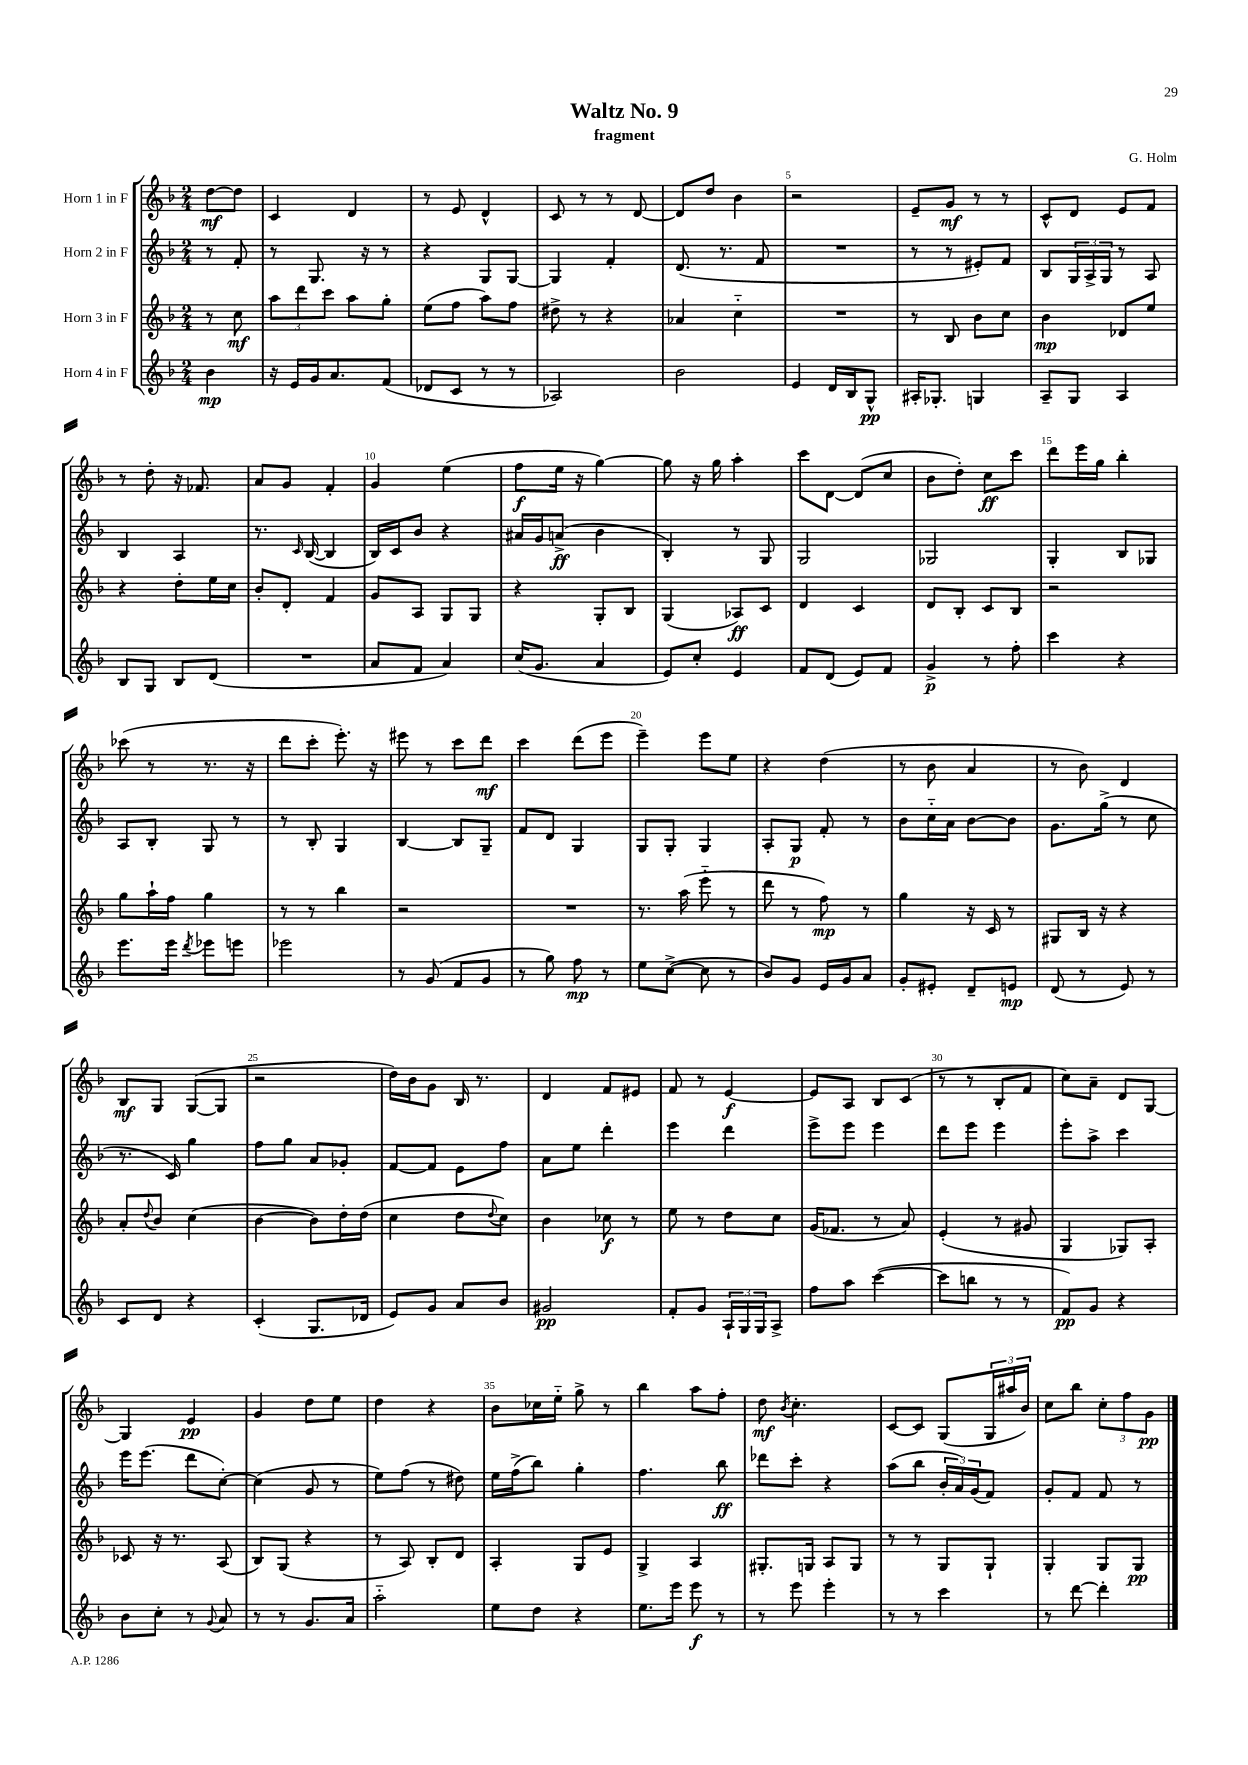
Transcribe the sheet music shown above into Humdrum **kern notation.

**kern	**dynam	**kern	**dynam	**kern	**dynam	**kern	**dynam
*part4	*part4	*part3	*part3	*part2	*part2	*part1	*part1
*staff4	*staff4	*staff3	*staff3	*staff2	*staff2	*staff1	*staff1
*I"Horn 4 in F	*	*I"Horn 3 in F	*	*I"Horn 2 in F	*	*I"Horn 1 in F	*
*clefG2	*	*clefG2	*	*clefG2	*	*clefG2	*
*k[b-]	*	*k[b-]	*	*k[b-]	*	*k[b-]	*
*M2/4	*	*M2/4	*	*M2/4	*	*M2/4	*
=	=	=	=	=	=	=	=
4b-\	mp	8r	.	8r	.	[8dd\L	mf
.	.	8cc\	mf	8f'/	.	8dd\J]	.
=1	=1	=1	=1	=1	=1	=1	=1
16r	.	12aa\L	.	8r	.	4c/	.
16e/LL	.	.	.	.	.	.	.
.	.	12ddd\	.	.	.	.	.
16g/J	.	.	.	8.G/	.	.	.
.	.	12ccc\J	.	.	.	.	.
8.a/	.	.	.	.	.	.	.
.	.	8aa\L	.	.	.	4d/	.
.	.	.	.	16r	.	.	.
(8f/J	.	8gg'\J	.	8r	.	.	.
=2	=2	=2	=2	=2	=2	=2	=2
8d-X/L	.	(8ee\L	.	4r	.	8r	.
8c/J	.	8ff\J	.	.	.	8e/	.
8r	.	8aa\L)	.	8G/L	.	4d^^/	.
8r	.	8ff\J	.	[8G/J	.	.	.
=3	=3	=3	=3	=3	=3	=3	=3
2A-X/)	.	8dd#X^\	.	4G/]	.	8c/	.
.	.	8r	.	.	.	8r	.
.	.	4r	.	4f'/	.	8r	.
.	.	.	.	.	.	[8d/	.
=4	=4	=4	=4	=4	=4	=4	=4
2b-\	.	4a-X/	.	(8.d/	.	8d/L]	.
.	.	.	.	.	.	8dd/J	.
.	.	.	.	8.r	.	.	.
.	.	4cc\	.	.	.	4b-\	.
.	.	.	.	8f/	.	.	.
=5	=5	=5	=5	=5	=5	=5	=5
4e/	.	2r	.	2r	.	2r	.
16d/LL	.	.	.	.	.	.	.
16B-/J	.	.	.	.	.	.	.
8G^^/J	pp	.	.	.	.	.	.
=6	=6	=6	=6	=6	=6	=6	=6
16A#X'/KL	.	8r	.	8r	.	8e~/L	.
8.G-X'/J	.	.	.	.	.	.	.
.	.	8B-/	.	8r	.	8g/J	mf
4Gn/	.	8b-\L	.	8e#X'/L)	.	8r	.
.	.	8cc\J	.	8f/J	.	8r	.
=7	=7	=7	=7	=7	=7	=7	=7
8A~/L	.	4b-\	mp	8B-/L	.	8c^^/L	.
8G/J	.	.	.	24G/L	.	8d/J	.
.	.	.	.	24A^/	.	.	.
.	.	.	.	24G/JJ	.	.	.
4A/	.	8d-X/L	.	8r	.	8e/L	.
.	.	8ee/J	.	8A/	.	8f/J	.
!!LO:LB:g=z
=8	=8	=8	=8	=8	=8	=8	=8
8B-/L	.	4r	.	4B-/	.	8r	.
8G/J	.	.	.	.	.	8dd'\	.
8B-/L	.	8dd'\L	.	4A/	.	16r	.
.	.	.	.	.	.	8.f-X/	.
(8d/J	.	16ee\L	.	.	.	.	.
.	.	16cc\JJ	.	.	.	.	.
=9	=9	=9	=9	=9	=9	=9	=9
2r	.	8b-'/L	.	8.r	.	8a/L	.
.	.	8d'/J	.	.	.	8g/J	.
.	.	.	.	16qqc/	.	.	.
.	.	.	.	([16B-/	.	.	.
.	.	4f/	.	4B-/]	.	4f'/	.
=10	=10	=10	=10	=10	=10	=10	=10
8a/L	.	8g/L	.	16B-/LL)	.	4g/	.
.	.	.	.	16c/J	.	.	.
8f/J	.	8A/J	.	8b-/J	.	.	.
4a/)	.	8G/L	.	4r	.	(4ee\	.
.	.	8G/J	.	.	.	.	.
=11	=11	=11	=11	=11	=11	=11	=11
(16cc/KL	.	4r	.	16a#X/LL	.	8ff\L	f
8.g/J	.	.	.	16g/J	.	.	.
.	.	.	.	(8an^/J	ff	16ee\Jk	.
.	.	.	.	.	.	16r	.
4a/	.	8G'/L	.	4b-\	.	[4gg\)	.
.	.	8B-/J	.	.	.	.	.
=12	=12	=12	=12	=12	=12	=12	=12
8e/L)	.	(4G/	.	4B-'/)	.	8gg\]	.
8cc'/J	.	.	.	.	.	16r	.
.	.	.	.	.	.	16gg\	.
4e/	.	8A-X/L)	ff	8r	.	4aa'\	.
.	.	8c/J	.	8G/	.	.	.
=13	=13	=13	=13	=13	=13	=13	=13
8f/L	.	4d/	.	2G/	.	8ccc\L	.
(8d/J	.	.	.	.	.	[8d\J	.
8e/L)	.	4c/	.	.	.	(8d/L]	.
8f/J	.	.	.	.	.	8cc/J	.
=14	=14	=14	=14	=14	=14	=14	=14
4g^/	p	8d/L	.	2G-X/	.	8b-\L	.
.	.	8B-'/J	.	.	.	8dd'\J)	.
8r	.	8c/L	.	.	.	8cc\L	ff
8ff'\	.	8B-/J	.	.	.	8ccc\J	.
=15	=15	=15	=15	=15	=15	=15	=15
4ccc\	.	2r	.	4G'/	.	8ddd\L	.
.	.	.	.	.	.	16eee\L	.
.	.	.	.	.	.	16gg\JJ	.
4r	.	.	.	8B-/L	.	4bb-'\	.
.	.	.	.	8G-X/J	.	.	.
!!LO:LB:g=z
=16	=16	=16	=16	=16	=16	=16	=16
8.eee\L	.	8gg\L	.	8A/L	.	(8ccc-X\	.
.	.	16aa`\L	.	8B-'/J	.	8r	.
16eee\Jk	.	16ff\JJ	.	.	.	.	.
8qddd/	.	.	.	.	.	.	.
8eee-X\L	.	4gg\	.	8G/	.	8.r	.
8eeen\J	.	.	.	8r	.	.	.
.	.	.	.	.	.	16r	.
=17	=17	=17	=17	=17	=17	=17	=17
2eee-X\	.	8r	.	8r	.	8ddd\L	.
.	.	8r	.	8B-'/	.	8ccc'\J	.
.	.	4bb-\	.	4G/	.	8.eee'\)	.
.	.	.	.	.	.	16r	.
=18	=18	=18	=18	=18	=18	=18	=18
8r	.	2r	.	[4B-/	.	8eee#X\	.
(8g/	.	.	.	.	.	8r	.
8f/L	.	.	.	8B-/L]	.	8ccc\L	.
8g/J	.	.	.	8G~/J	.	8ddd\J	mf
=19	=19	=19	=19	=19	=19	=19	=19
8r	.	2r	.	8f/L	.	4ccc\	.
8gg\)	.	.	.	8d/J	.	.	.
8ff\	mp	.	.	4G/	.	(8ddd\L	.
8r	.	.	.	.	.	8eee\J	.
=20	=20	=20	=20	=20	=20	=20	=20
8ee\L	.	8.r	.	8G/L	.	4eee~\)	.
([8cc^\J	.	.	.	8G'/J	.	.	.
.	.	(16aa\	.	.	.	.	.
8cc\]	.	8eee\	.	4G/	.	8eee\L	.
8r	.	8r	.	.	.	8ee\J	.
=21	=21	=21	=21	=21	=21	=21	=21
8b-/L)	.	8ddd\	.	8A'/L	.	4r	.
8g/J	.	8r	.	8G/J	p	.	.
16e/LL	.	8ff\)	mp	8f'/	.	(4dd\	.
16g/J	.	.	.	.	.	.	.
8a/J	.	8r	.	8r	.	.	.
=22	=22	=22	=22	=22	=22	=22	=22
8g'/L	.	4gg\	.	8b-\L	.	8r	.
8e#X'/J	.	.	.	16cc\L	.	8b-\	.
.	.	.	.	16a\JJ	.	.	.
8d~/L	.	16r	.	[8b-\L	.	4a/	.
.	.	16c/	.	.	.	.	.
8en/J	mp	8r	.	8b-\J]	.	.	.
=23	=23	=23	=23	=23	=23	=23	=23
(8d/	.	8G#X/L	.	8.g\L	.	8r	.
8r	.	16B-/Jk	.	.	.	8b-\)	.
.	.	16r	.	(16gg^\Jk	.	.	.
8e/)	.	4r	.	8r	.	4d/	.
8r	.	.	.	8cc\	.	.	.
!!LO:LB:g=z
=24	=24	=24	=24	=24	=24	=24	=24
8c/L	.	8a'/L	.	8.r	.	8B-/L	mf
.	.	8qqdd/	.	.	.	.	.
8d/J	.	8b-/J	.	.	.	8G/J	.
.	.	.	.	16c/)	.	.	.
4r	.	(4cc\	.	4gg\	.	([8G/L	.
.	.	.	.	.	.	8G/J]	.
=25	=25	=25	=25	=25	=25	=25	=25
(4c'/	.	[4b-\	.	8ff\L	.	2r	.
.	.	.	.	8gg\J	.	.	.
8.G/L	.	8b-\L])	.	8a/L	.	.	.
.	.	16dd'\L	.	8g-X'/J	.	.	.
16d-X/Jk	.	(16dd\JJ	.	.	.	.	.
=26	=26	=26	=26	=26	=26	=26	=26
8e/L)	.	4cc\	.	[8f/L	.	16dd\LL)	.
.	.	.	.	.	.	16b-\J	.
8g/J	.	.	.	8f/J]	.	8g\J	.
8a/L	.	8dd\L	.	8e\L	.	16B-/	.
.	.	.	.	.	.	8.r	.
.	.	8qqdd/	.	.	.	.	.
8b-/J	.	8cc\J)	.	8ff\J	.	.	.
=27	=27	=27	=27	=27	=27	=27	=27
2g#X/	pp	4b-\	.	8a\L	.	4d/	.
.	.	.	.	8ee\J	.	.	.
.	.	8cc-X\	f	4ddd'\	.	8f/L	.
.	.	8r	.	.	.	8e#X/J	.
=28	=28	=28	=28	=28	=28	=28	=28
8f'/L	.	8ee\	.	4eee\	.	8f/	.
8g/J	.	8r	.	.	.	8r	.
24A`/LL	.	8dd\L	.	4ddd\	.	[4e/	f
24G/	.	.	.	.	.	.	.
24G/J	.	.	.	.	.	.	.
8A^/J	.	8cc\J	.	.	.	.	.
=29	=29	=29	=29	=29	=29	=29	=29
8ff\L	.	(16g/KL	.	8eee^\L	.	8e/L]	.
.	.	8.f-X/J	.	.	.	.	.
8aa\J	.	.	.	8eee\J	.	8A/J	.
([4ccc\	.	8r	.	4eee\	.	8B-/L	.
.	.	8a/)	.	.	.	(8c/J	.
=30	=30	=30	=30	=30	=30	=30	=30
8ccc\L]	.	(4e'/	.	8ddd\L	.	8r	.
8bbn\J	.	.	.	8eee\J	.	8r	.
8r	.	8r	.	4eee\	.	8B-'/L	.
8r	.	8g#X/	.	.	.	8f/J	.
=31	=31	=31	=31	=31	=31	=31	=31
8f/L)	pp	4G/	.	8eee'\L	.	8cc\L)	.
8g/J	.	.	.	8aa^\J	.	8a~\J	.
4r	.	8G-X/L)	.	4ccc\	.	8d/L	.
.	.	8A'/J	.	.	.	[8G/J	.
!!LO:LB:g=z
=32	=32	=32	=32	=32	=32	=32	=32
8b-\L	.	8c-X/	.	16eee\KL	.	4G/]	.
.	.	.	.	(8.eee\J	.	.	.
8cc'\J	.	16r	.	.	.	.	.
.	.	8.r	.	.	.	.	.
8r	.	.	.	8ddd\L	.	4e/	pp
8qqg/	.	.	.	.	.	.	.
8a/	.	(8A/	.	[8cc'\J)	.	.	.
=33	=33	=33	=33	=33	=33	=33	=33
8r	.	8B-/L)	.	(4cc\]	.	4g/	.
8r	.	(8G/J	.	.	.	.	.
8.g/L	.	4r	.	8g/	.	8dd\L	.
.	.	.	.	8r	.	8ee\J	.
16a/Jk	.	.	.	.	.	.	.
=34	=34	=34	=34	=34	=34	=34	=34
2aa\	.	8r	.	8ee\L)	.	4dd\	.
.	.	8A/)	.	(8ff\J	.	.	.
.	.	8B-'/L	.	8r	.	4r	.
.	.	8d/J	.	8dd#X\)	.	.	.
=35	=35	=35	=35	=35	=35	=35	=35
8ee\L	.	4A'/	.	16ee\LL	.	8b-\L	.
.	.	.	.	(16ff^\J	.	.	.
8dd\J	.	.	.	8bb-\J)	.	16cc-X\L	.
.	.	.	.	.	.	16ee\JJ	.
4r	.	8G/L	.	4gg'\	.	8gg^\	.
.	.	8e/J	.	.	.	8r	.
=36	=36	=36	=36	=36	=36	=36	=36
8.ee\L	.	4G^/	.	4.ff\	.	4bb-\	.
16eee\Jk	.	.	.	.	.	.	.
8eee\	f	4A/	.	.	.	8aa\L	.
8r	.	.	.	8bb-\	ff	8ff'\J	.
=37	=37	=37	=37	=37	=37	=37	=37
8r	.	8.G#X'/L	.	8ddd-X\L	.	8dd\	mf
.	.	.	.	.	.	8qb-/	.
8eee\	.	.	.	8ccc'\J	.	4.cc'\	.
.	.	16Gn/Jk	.	.	.	.	.
4eee'\	.	8A/L	.	4r	.	.	.
.	.	8G/J	.	.	.	.	.
=38	=38	=38	=38	=38	=38	=38	=38
8r	.	8r	.	(8aa\L	.	[8c/L	.
8r	.	8r	.	8bb-\J	.	8c/J]	.
4ccc\	.	8G/L	.	24b-'/LL	.	(8G/L	.
.	.	.	.	24a/)	.	.	.
.	.	.	.	(24g/J	.	.	.
.	.	8G`/J	.	8f/J)	.	24G/L	.
.	.	.	.	.	.	24aa#X/	.
.	.	.	.	.	.	24b-/JJ)	.
=39	=39	=39	=39	=39	=39	=39	=39
8r	.	4G'/	.	8g'/L	.	8cc\L	.
[8ddd\	.	.	.	8f/J	.	8bb-\J	.
4ddd'\]	.	8G/L	.	8f/	.	12cc'\L	.
.	.	.	.	.	.	12ff\	.
.	.	8G/J	pp	8r	.	.	.
.	.	.	.	.	.	12g\J	pp
==	==	==	==	==	==	==	==
*-	*-	*-	*-	*-	*-	*-	*-
